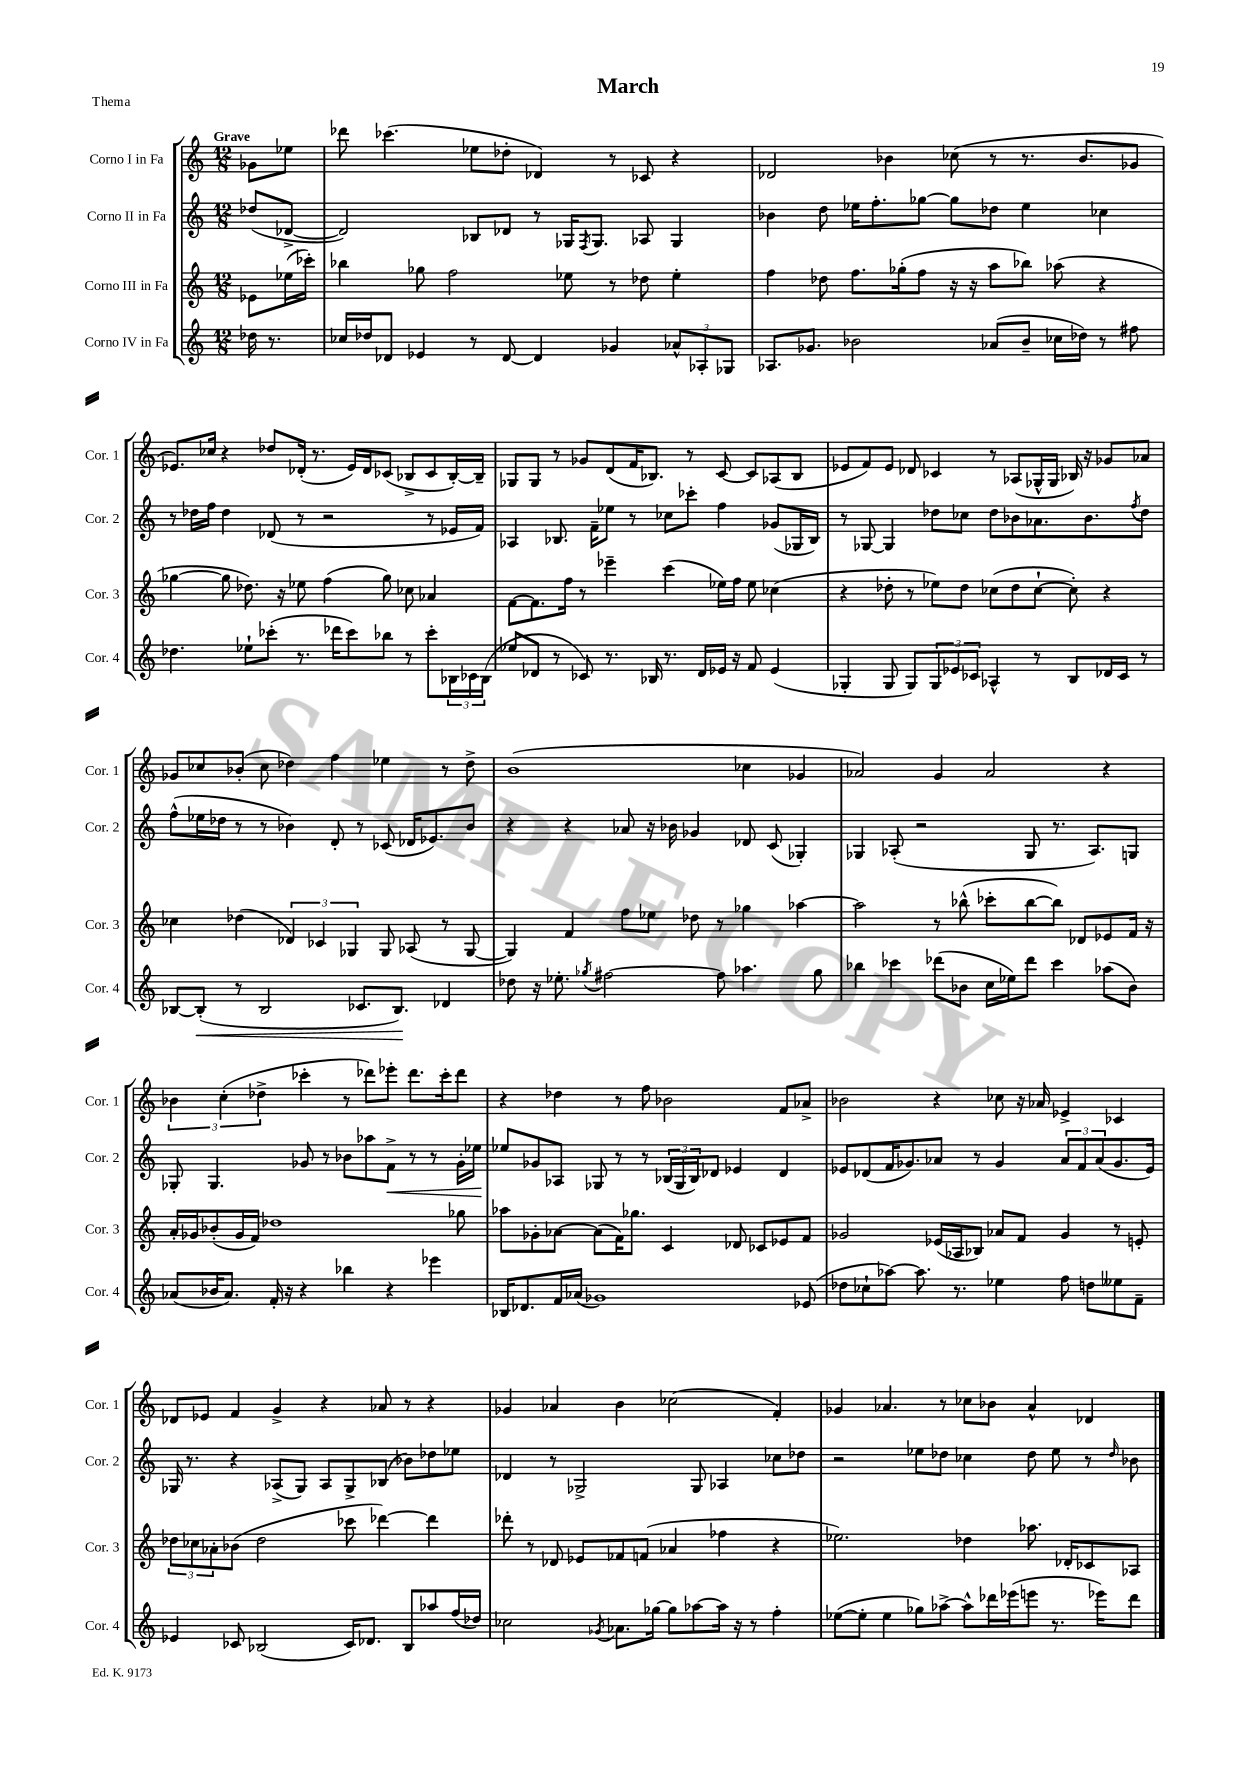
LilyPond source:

\header { title = "March" piece = "Thema" }
<<
\new StaffGroup <<
\new Staff = "s0" \with { instrumentName = "Corno I in Fa" shortInstrumentName = "Cor. 1" } {
    \clef treble \key c \major \numericTimeSignature \time 12/8 \partial 4 \tempo "Grave"
    ges'8 ees''8 |
    des'''8 ces'''4.( ees''8 des''8-. des'4) r8 ces'8 r4 |
    des'2 bes'4 ces''8( r8 r8. bes'8. ges'8 |
    ees'8.) ces''16 r4 des''8 des'16-.( r8. ees'16) des'16 ces'8( bes8-> ces'8 bes16~-.) bes16-- |
    ges8 ges8 r8 ges'8 d'8( f'16 bes8.) r8 c'8~ c'8 aes8( bes8 |
    ees'8 f'8) ees'8 des'8 ces'4 r8 aes8( ges16-^ ges16 bes16) r16 ges'8 aes'8 |
    ges'8 ces''8 bes'8-.( ces''8 des''4) f''4 ees''4 r8 des''8-> |
    b'1( ces''4 ges'4 |
    aes'2) g'4 aes'2 r4 |
    \tuplet 3/2 { bes'4 c''4-.( des''4-> } ces'''4-. r8 des'''8) ees'''8-. des'''8. ces'''16-. des'''8 |
    r4 des''4 r8 f''8 bes'2 f'8 aes'8-> |
    bes'2 r4 ces''8 r16 aes'16 ees'4-> ces'4 |
    des'8 ees'8 f'4 g'4-> r4 aes'8 r8 r4 |
    ges'4 aes'4 b'4 ces''2( f'4-.) |
    ges'4 aes'4. r8 ces''8 bes'8 aes'4-^ des'4 \bar "|." |
}
\new Staff = "s1" \with { instrumentName = "Corno II in Fa" shortInstrumentName = "Cor. 2" } {
    \clef treble \key c \major \numericTimeSignature \time 12/8 \partial 4
    des''8( des'8~-> |
    des'2) bes8 des'8 r8 ges16 \acciaccatura { f8 } ges8. aes8 ges4 |
    bes'4 d''8 ees''16 f''8.-. ges''8~ ges''8 des''8 ees''4 ces''4 |
    r8 des''16 f''16 des''4 des'8( r8 r2 r8 ees'16 f'16) |
    aes4 bes8. f'16-- ees''8 r8 ces''8 ces'''8-. f''4 ges'8( ges16 bes16) |
    r8 ges8~ ges4 des''8 ces''8 des''8 bes'8 aes'8. bes'8. \acciaccatura { f''8 } des''8 |
    f''8-^( ees''16 des''16 r8 r8 bes'4) d'8-. r8 ces'8( des'16 ees'8.) bes'8 |
    r4 r4 aes'8 r16 bes'16 ges'4 des'8 c'8( ges4-.) |
    ges4 aes8-.( r2 ges8 r8. aes8.) g8 |
    ges8-. ges4. ges'8 r8 bes'8 aes''8 f'8->\< r8 r8 ges'16-. ees''16\! |
    ees''8 ges'8 aes8 ges8 r8 r8 \tuplet 3/2 { bes16( ges16 bes16) } des'8 ees'4 des'4 |
    ees'8 des'8( f'16 ges'8.) aes'8 r8 ges'4 \tuplet 3/2 { aes'8 f'8 aes'8( } ges'8. ees'16) |
    ges16 r8. r4 aes8->( ges8) aes8 ges8-> bes8( bes'8) des''8 ees''8 |
    des'4 r8 ges2-> ges8 aes4 ces''8 des''8 |
    r2 ees''8 des''8 ces''4 des''8 ees''8 r8 \grace { des''16 } bes'8 \bar "|." |
}
\new Staff = "s2" \with { instrumentName = "Corno III in Fa" shortInstrumentName = "Cor. 3" } {
    \clef treble \key c \major \numericTimeSignature \time 12/8 \partial 4
    ees'8 ees''16( ces'''16-.) |
    bes''4 ges''8 f''2 ees''8 r8 des''8 ees''4-. |
    f''4 des''8 f''8. ges''16-.( f''8 r16 r16 a''8 bes''8) aes''8( r4 |
    ges''4~ ges''8 des''8.) r16 ees''8 f''4( ges''8) ces''8 aes'4 |
    f'8~ f'8. f''16 r8 ees'''4-- c'''4( ees''16) f''16 ees''8 ces''4( |
    r4 des''8-. r8 ees''8) des''8 ces''8( des''8 ces''8~-! ces''8-.) r4 |
    ces''4 des''4( \tuplet 3/2 { des'4) ces'4 ges4 } ges8 aes8( r8 ges8~ |
    ges4) f'4 f''8 ees''8 des''8 r8 ges''4 aes''4~ |
    aes''2 r8 bes''8-^( ces'''8-. bes''8~ bes''8) des'8 ees'8 f'16 r16 |
    a'16-. ges'16 bes'8-.( ges'16 f'16) des''1 ges''8 |
    aes''8 ges'8-. aes'8~ aes'8( f'16) ges''8. c'4 des'8 ces'8 ees'8 f'8 |
    ges'2 ees'16( aes16 bes8) aes'8 f'8 ges'4 r8 e'8-. |
    \tuplet 3/2 { des''8 ces''8 aes'8-. } bes'8( des''2 ces'''8 des'''4~) des'''4 |
    des'''8-. r8 des'8 ees'8 fes'8 f'8( aes'4 fes''4 r4 |
    ees''2.) des''4 aes''8. des'16-. ces'8 aes8 \bar "|." |
}
\new Staff = "s3" \with { instrumentName = "Corno IV in Fa" shortInstrumentName = "Cor. 4" } {
    \clef treble \key c \major \numericTimeSignature \time 12/8 \partial 4
    des''16 r8. |
    ces''16 des''16 des'8 ees'4 r8 des'8~ des'4 ges'4 \tuplet 3/2 { aes'8-^ aes8-. ges8 } |
    aes8. ges'8. bes'2 aes'8( bes'8-- ces''16 des''16) r8 fis''8 |
    des''4. ees''8-! ces'''8-.( r8. des'''16 ces'''8) bes''8 r8 ces'''8-. \tuplet 3/2 { bes16 ces'16 bes16( } |
    ees''8 des'8 r8 ces'8) r8. bes16 r8. des'16 ees'16 r16 f'8 ees'4( |
    ges4-. ges8 ges8) \tuplet 3/2 { ges8 ees'8 ces'8 } aes4-^ r8 b8 des'16 ces'16 r8 |
    bes8~ bes8-.\<( r8 bes2 ces'8. bes8.\!) des'4 |
    des''8 r16 ees''8.-. \acciaccatura { ges''8 } fis''2~ fis''8 aes''4. ges''8 |
    bes''4 ces'''4 des'''8( bes'8 c''16 ees''16) des'''8 ces'''4 aes''8( bes'8) |
    aes'8( bes'16 aes'8.) f'16-. r16 r4 bes''4 r4 ees'''4 |
    bes16 des'8. f'16 aes'16( ges'1) ees'8( |
    des''8 ces''8-! aes''8~) aes''8. r8. ees''4 f''8 d''8 eeses''8 f'8-- |
    ees'4 ces'8 bes2( ces'16) des'8. bes8 aes''8 f''16( des''16) |
    ces''2 \acciaccatura { ges'8 } aes'8. ges''16~ ges''8 aes''8~ aes''16 r16 r8 f''4-. |
    ees''8~( ees''8-. ees''4 ges''8) aes''8~-> aes''8-^ des'''16 ees'''16( e'''8 r8. ees'''16) des'''8 \bar "|." |
}
>>
>>
\layout { \context { \Score \remove "Bar_number_engraver" } }
